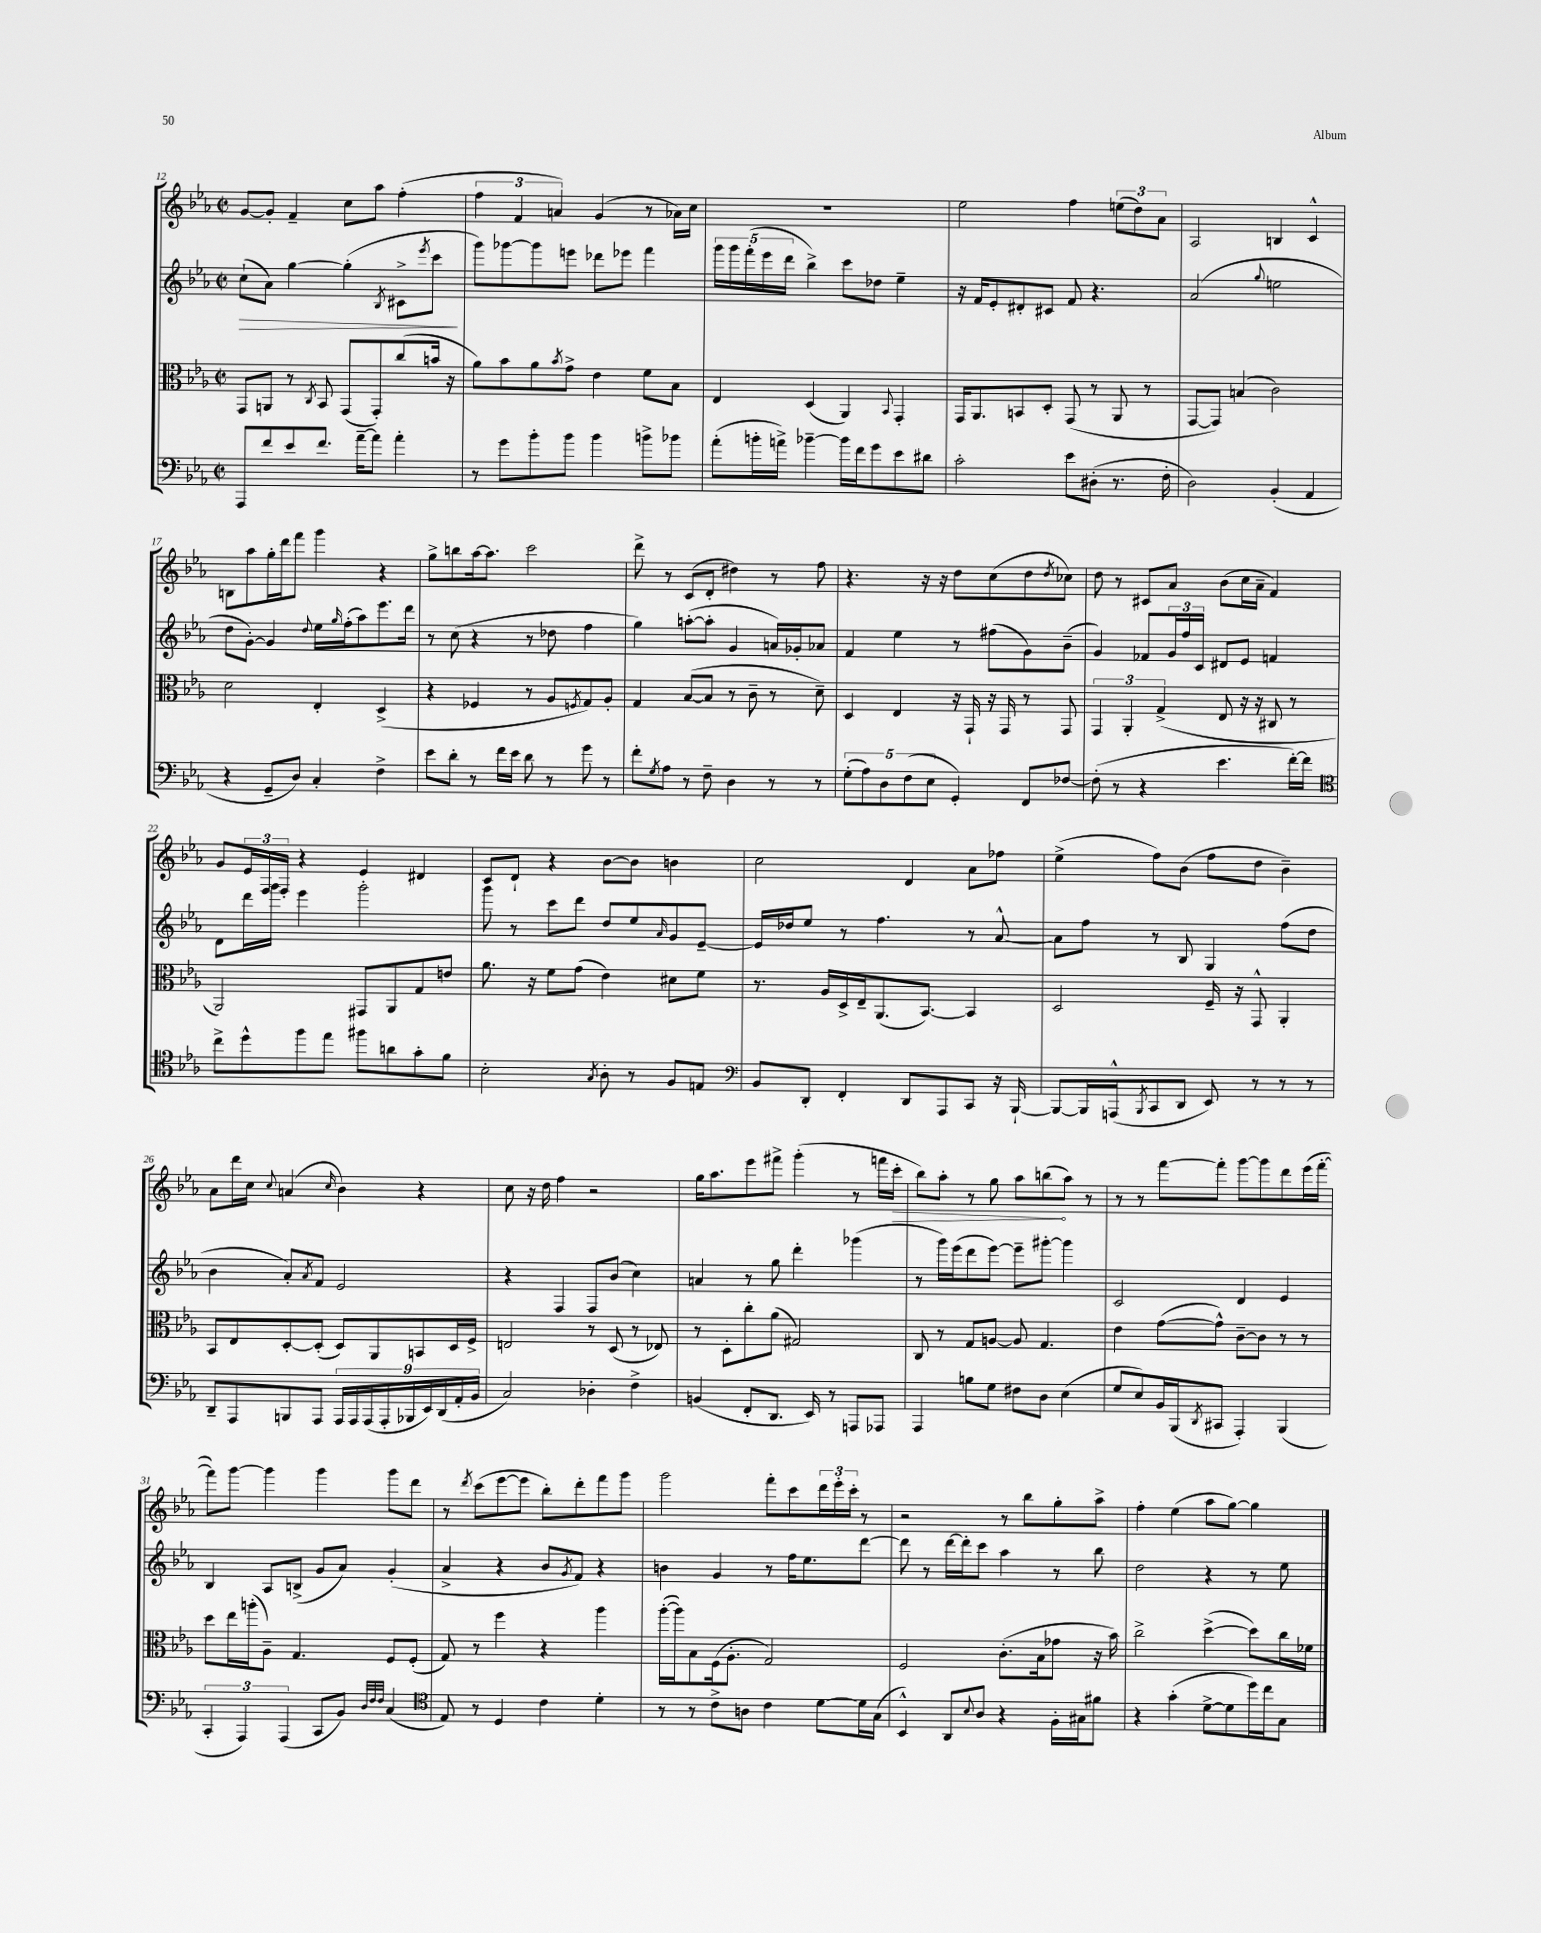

**kern	**kern	**kern	**kern
*staff4	*staff3	*staff2	*staff1
*clefF4	*clefC3	*clefG2	*clefG2
*k[b-e-a-]	*k[b-e-a-]	*k[b-e-a-]	*k[b-e-a-]
*M2/2	*M2/2	*M2/2	*M2/2
*met(c|)	*met(c|)	*met(c|)	*met(c|)
8AAA-	8GG	(8cc`	[8g
8f	8AA	8a-)	8g']
8e-	8r	[4gg	4f~
.	8qC	.	.
8.f	8BB-	.	.
.	(8GG	(4gg']	8cc
[16a-~	.	.	.
8a-]	8GG')	.	8aa-
.	.	8qB-	.
4a-'	(8cc	8c#^	(4ff'
.	.	8qeee-	.
.	16b	8ccc	.
.	16r	.	.
=	=	=	=
8r	8a-)	8ggg)	6ff
8g	8b-	[8ggg-	.
.	.	.	6f
8b-'	8a-	8ggg-]	.
.	.	.	6a)
.	8qb-	.	.
8b-	8g^	8eee	.
4b-	4e-	8ddd-	(4g
.	.	8eee-	.
8b^	8f	4fff	8r
8b-	8B-	.	16a-)
.	.	.	16cc
=	=	=	=
(8a-'	4E-	20ggg	1r
.	.	20ggg	.
.	.	(20fff'	.
16b'	.	.	.
.	.	20eee-	.
16a^)	.	.	.
.	.	20ddd	.
[4b-~	(4D	4bb-^)	.
16b-]	4AA-)	8ccc	.
16f	.	.	.
8g	.	8dd-	.
.	8qqBB-	.	.
8e-	4GG'	4ee-~	.
8d#	.	.	.
=	=	=	=
2c'	16GG	16r	2ee-
.	8.AA-	16f	.
.	.	8e-'	.
.	8BB	8d#'	.
.	8D'	8c#	.
8e-	(8GG	8f	4ff
(8D#'	8r	4.r	.
8.r	8AA-	.	(12ee
.	.	.	12dd)
.	8r	.	.
.	.	.	12a-
16F'	.	.	.
=	=	=	=
2D)	[8GG	(2a-	2A-
.	8GG])	.	.
.	(4B	.	.
.	.	8qqgg	.
(4BB-'	2c)	2ee	4B
4AA-	.	.	4c^^
=	=	=	=
4r	2d	8dd	8B
.	.	[8g')	8aa-
8GG~	.	4g]	16gg'
.	.	.	16ddd
8D)	.	.	8fff
.	.	8qqdd	.
4C'	4E-'	16ee-	4ggg
.	.	16qqgg	.
.	.	(16ff'	.
.	.	8aa-)	.
4F^	(4D^	8.eee-	4r
.	.	16ddd	.
=	=	=	=
8e-	4r	8r	8gg^
8d'	.	(8cc	8bb
8r	4F-	4r	[16aa-
.	.	.	8.aa-]
16f	.	.	.
16e-	.	.	.
8d	8r	8r	2ccc
8r	8A-	8dd-	.
.	8qF	.	.
8g	8G)	4ff	.
8r	8A-'	.	.
=	=	=	=
8f'	4G	4gg)	8ddd^
8qG	.	.	.
8A-	.	.	8r
8r	([8B-	([8aa'	(8c
8F~	8B-]	8aa']	8d'
4D	8r	4g	4dd#)
.	8c~	.	.
8r	8r	16a)	8r
.	.	16g-'	.
8r	8d~)	8a-	8ff
=	=	=	=
(10G'	4D	4f	4.r
10A-)	.	.	.
10D	.	.	.
.	4E-	4ee-	.
(10F	.	.	.
.	.	.	16r
10E-	.	.	.
.	.	.	16r
4GG')	16r	8r	8dd
.	16GG`	.	.
.	16r	(8ff#	(8cc
.	16GG	.	.
8FF	8r	8g)	8dd
.	.	.	8qdd
[8F-	8GG	(8b-~	8cc-)
=	=	=	=
(8F-']	6GG	4g)	8dd
8r	.	.	8r
.	6AA-'	.	.
4r	.	8f-	8c#
.	(6G^	.	.
.	.	24g	8a-
.	.	24ff	.
.	.	24c	.
4.e-	8E-	8d#	(8b-
.	16r	8e-	16cc
.	16r	.	16a-~
.	8C#	4f	4f)
[16f')	8r	.	.
16f]	.	.	.
=	=	=	=
*clefC4	*	*	*
8cc^	2AA-)	8d	8g
8dd^^	.	16ddd	24e-
.	.	.	24F
.	.	16ggg	.
.	.	.	24F'
8ff	.	4eee-	4r
8ee-	.	.	.
8ff#	8GG#	2ggg'	4e-
8a	8AA-	.	.
8g'	8G	.	4d#
8f	8e	.	.
=	=	=	=
2B-'	8.a-	8ggg	8c
.	.	8r	8d`
.	16r	.	.
.	8f	8ccc	4r
.	(8g	8ddd	.
8qG	.	.	.
8A-'	4e-)	8dd	[8b-
8r	.	8ee-	8b-]
.	.	16qqa-	.
8F	8d#	8g	4b
8E	8f	[8e-~	.
=	=	=	=
*clefF4	*	*	*
8BB-	8.r	16e-]	2cc
.	.	16dd-	.
8DD'	.	8ee-	.
.	16A-	.	.
4FF'	16D^	8r	.
.	16E-~	.	.
.	(8.AA-	4.ff	.
8DD	.	.	4d
.	[8.BB-)	.	.
8AAA-	.	.	.
8CC	4BB-]	8r	8a-
16r	.	[8a-^^	8ff-
[16BBB-`	.	.	.
=	=	=	=
8BBB-_	2D	8a-]	(4ee-^
16BBB-]	.	8ff	.
(16AAA^^	.	.	.
8qBBB-	.	.	.
8CC	.	8r	8ff)
8DD	.	8B-	(8b-
8EE-)	16F~	4G	8ff
.	16r	.	.
8r	8GG^^	.	8dd
8r	4AA-'	(8ff	4b-~)
8r	.	8dd	.
=	=	=	=
8DD~	8BB-	4b-	8a-
8AAA-	8E-	.	16ddd
.	.	.	16cc
.	.	.	8qqcc
8BBB	[8D'	8a-')	(4a
.	.	8qa-	.
8AAA-	(8D']	8f	.
.	.	.	16qqcc
18AAA-	8D)	2e-	4b-)
18AAA-	.	.	.
(18AAA-	.	.	.
.	8AA-	.	.
18AAA-'	.	.	.
18BBB-	.	.	.
.	8BB	.	4r
18EE-)	.	.	.
(18DD	.	.	.
.	16D	.	.
18AA-'	.	.	.
.	16F^	.	.
18BB-	.	.	.
=	=	=	=
2C)	2E	4r	8cc
.	.	.	16r
.	.	.	16dd
.	.	4F	4ff
4D-'	8r	8F	2r
.	(8D	(8b-	.
4F^	8r	4cc)	.
.	8E-)	.	.
=	=	=	=
(4BB	8r	4a	16gg
.	.	.	8.aa-
.	8D'	.	.
8FF'	8cc'	8r	8eee-
8.DD	(8a-	8gg	8fff#^
.	2G#)	4ddd'	(4ggg'
16EE-)	.	.	.
8r	.	.	.
8AAA	.	(4ggg-	8r
8AAA-	.	.	16fff
.	.	.	16ccc'
=	=	=	=
4AAA-	8C	8r	8bb-)
.	8r	16ggg)	8aa-'
.	.	(16eee-	.
8B	8G	8ddd	8r
8G	[8A	[8eee-)	8gg
8F#	8A]	8eee-~]	8aa-
8D	4.G	[8ggg#'	(8bb
(4E-	.	4ggg#]	8aa-)
.	.	.	8r
=	=	=	=
8G	4e-	2c	8r
8E-)	.	.	8r
16BB-	([8g	.	[8fff
(16BBB-	.	.	.
8qDD	.	.	.
8CC#	8g^^])	.	8fff']
4AAA-')	[8c~	4d	[8ggg
.	8c]	.	8ggg]
(4BBB-	8r	4e-	8ddd
.	8r	.	(16eee-
.	.	.	[16fff'
=	=	=	=
6CC'	8dd	4B-	8fff])
.	16ee-	.	[8ggg
6AAA-)	.	.	.
.	(16aa'	.	.
.	8A-~)	8A-	4ggg]
(6AAA-	.	.	.
.	4.G	(8B^	.
8CC	.	8g	4ggg
8BB-)	.	8a-)	.
32qqD	.	.	.
32qqF	.	.	.
32qqF	.	.	.
(4C	8F	(4g'	8ggg
.	(8F'	.	8ddd
=	=	=	=
*clefC4	*	*	*
8E-)	8G)	4a-^	8r
.	.	.	8qddd
8r	8r	.	(8ccc
4D	4ff	4r	[8eee-
.	.	.	8eee-]
4c	4r	8b-	8bb-')
.	.	8qg	.
.	.	8f)	8ddd'
4d'	4aa-	4r	8fff
.	.	.	8ggg
=	=	=	=
8r	([16aa-'	4b	2ggg
.	16aa-])	.	.
8r	8B-	.	.
8c^	(16F	4g	.
.	8.A-'	.	.
8A	.	.	.
4c	2G)	8r	8fff'
.	.	16ff	8ccc
.	.	8.ee-	.
[8d	.	.	24ddd
.	.	.	24eee-'
.	.	.	24ccc'
16d]	.	[8ddd	8r
(16G	.	.	.
=	=	=	=
4BB-^^)	2F	8ddd]	2r
.	.	8r	.
8AA-	.	[16ddd	.
.	.	16ddd']	.
8qqB-	.	.	.
8A-	.	8ccc	.
4r	(8.c'	4aa-	8r
.	.	.	8bb-
.	16B-	.	.
16F'	8g-	8r	8gg'
16G#	.	.	.
8f#	16r	8bb-	8aa-^
.	16b-)	.	.
=	=	=	=
4r	2cc^	2dd	4ff'
(4g'	.	.	(4ee-
[8d^	([4dd^	4r	8aa-
8d]	.	.	[8gg)
16dd)	8dd])	8r	4gg]
16cc	.	.	.
8G	16cc	8ee-	.
.	16f-	.	.
==	==	==	==
*-	*-	*-	*-
